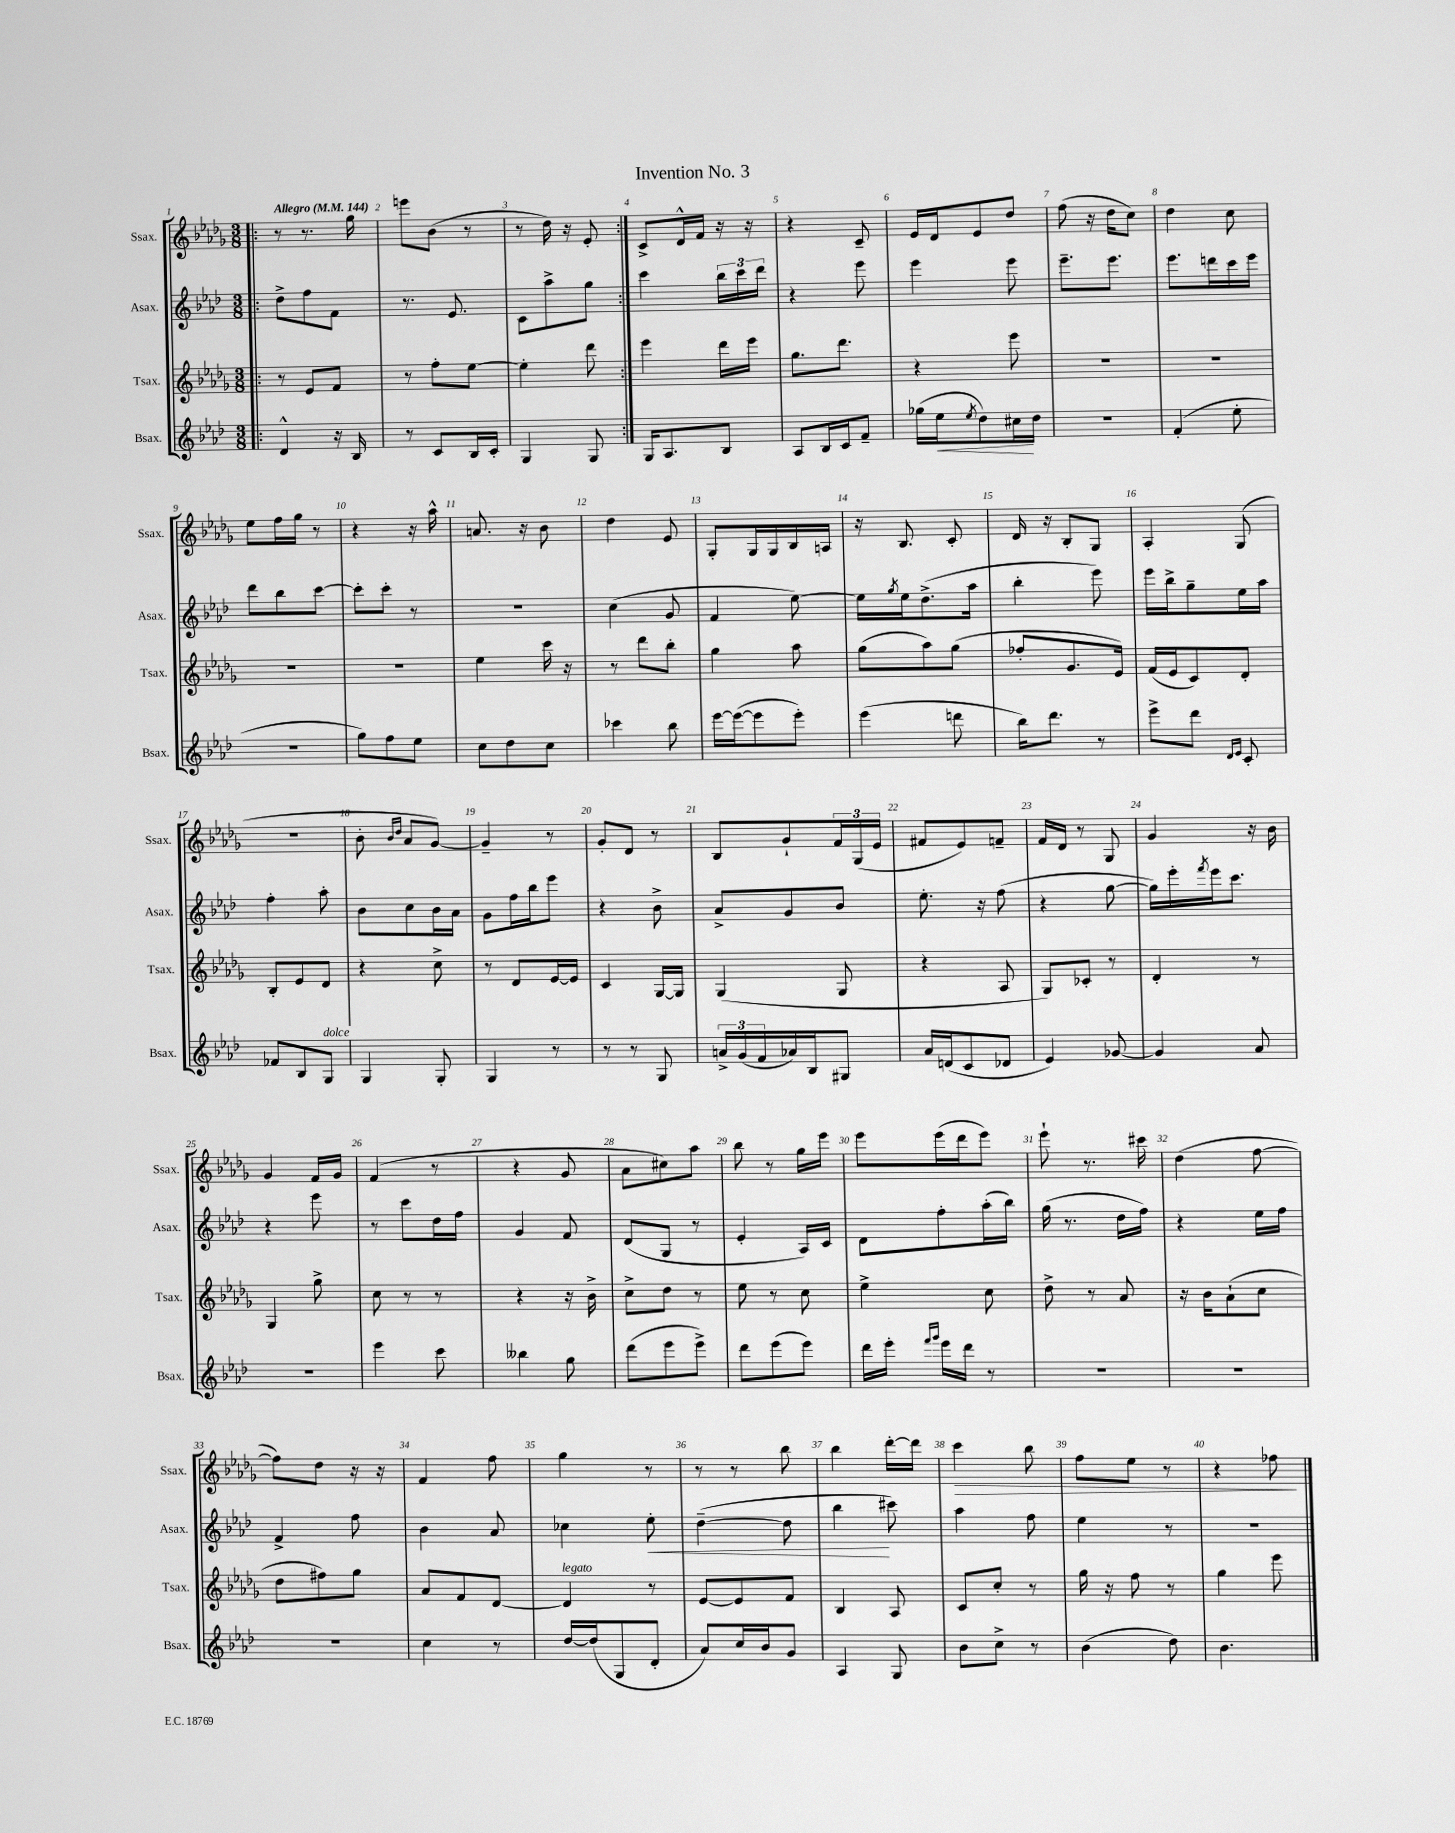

**kern	**dynam	**kern	**kern	**dynam	**kern	**dynam
*part4	*part4	*part3	*part2	*part2	*part1	*part1
*staff4	*staff4	*staff3	*staff2	*staff2	*staff1	*staff1
*I"Bsax.	*	*I"Tsax.	*I"Asax.	*	*I"Ssax.	*
*I'Bsax.	*	*I'Tsax.	*I'Asax.	*	*I'Ssax.	*
*clefG2	*	*clefG2	*clefG2	*	*clefG2	*
*k[b-e-a-d-]	*	*k[b-e-a-d-g-]	*k[b-e-a-d-]	*	*k[b-e-a-d-g-]	*
*M3/8	*	*M3/8	*M3/8	*	*M3/8	*
*MM144	*	*MM144	*MM144	*	*MM144	*
=1!|:	=1!|:	=1!|:	=1!|:	=1!|:	=1!|:	=1!|:
!	!	!	!	!	!LO:TX:a:B:t=Allegro	!
4d-^^/	.	8r	8dd-^\L	.	8r	.
.	.	8e-/L	8ff\	.	8.r	.
16r	.	8f/J	8f\J	.	.	.
16B-/	.	.	.	.	16gg-\	.
=2	=2	=2	=2	=2	=2	=2
8r	.	8r	8.r	.	8eeen\L	.
8c/L	.	8ff'\L	.	.	(8b-\J	.
.	.	.	8.e-/	.	.	.
16B-/L	.	[8ee-\J	.	.	8r	.
16c'/JJ	.	.	.	.	.	.
=3	=3	=3	=3	=3	=3	=3
4G/	.	4ee-'\]	8c\L	.	8r	.
.	.	.	8aa-^\	.	16dd-\)	.
.	.	.	.	.	16r	.
8G/	.	8ddd-\	8gg\J	.	8e-'/	.
=4:|!	=4:|!	=4:|!	=4:|!	=4:|!	=4:|!	=4:|!
16G/KL	.	4eee-\	4ccc\	.	8c^/L	.
8.A-/	.	.	.	.	.	.
.	.	.	.	.	16d-^^/L	.
.	.	.	.	.	16f/JJ	.
8B-/J	.	16ddd-\LL	24bb-\LL	.	16r	.
.	.	.	24ccc\	.	.	.
.	.	16eee-\JJ	.	.	16r	.
.	.	.	24ddd-\JJ	.	.	.
=5	=5	=5	=5	=5	=5	=5
8A-/L	.	8.gg-\L	4r	.	4r	.
16B-/L	.	.	.	.	.	.
16c/J	.	8.ddd-\J	.	.	.	.
8f~/J	.	.	8eee-\	.	8c~/	.
=6	=6	=6	=6	=6	=6	=6
(16gg-X\LL	.	4r	4eee-\	.	16e-/LL	.
!	!LO:HP:b	!	!	!	!	!
16ee-\J	<	.	.	.	16d-/J	.
8qee-/	.	.	.	.	.	.
8dd-\)	.	.	.	.	8e-/	.
16cc#X\L	.	8eee-\	8eee-\	.	8dd-/J	.
16dd-\JJ	[	.	.	.	.	.
=7	=7	=7	=7	=7	=7	=7
4.r	.	4.r	8.eee-~\L	.	(8ff\	.
.	.	.	.	.	16r	.
.	.	.	8.eee-\J	.	16dd-\KL	.
.	.	.	.	.	8cc\J)	.
=8	=8	=8	=8	=8	=8	=8
(4f'/	.	4.r	8.eee-\L	.	4dd-\	.
.	.	.	16dddn\L	.	.	.
8ee-'\	.	.	16ccc\	.	8cc\	.
.	.	.	16eee-\JJ	.	.	.
!!LO:LB:g=z
=9	=9	=9	=9	=9	=9	=9
4.r	.	4.r	8ddd-\L	.	8ee-\L	.
.	.	.	8bb-\	.	16ff\L	.
.	.	.	.	.	16gg-\JJ	.
.	.	.	[8ccc\J	.	8r	.
=10	=10	=10	=10	=10	=10	=10
8gg\L)	.	4.r	8ccc'\L]	.	4r	.
8ff\	.	.	8ccc'\J	.	.	.
8ee-\J	.	.	8r	.	16r	.
.	.	.	.	.	16aa-^^\	.
=11	=11	=11	=11	=11	=11	=11
8cc\L	.	4ee-\	4.r	.	8.an/	.
8dd-\	.	.	.	.	.	.
.	.	.	.	.	16r	.
8cc\J	.	16ccc\	.	.	8b-\	.
.	.	16r	.	.	.	.
=12	=12	=12	=12	=12	=12	=12
4ccc-X\	.	8r	(4cc\	.	4dd-\	.
.	.	8ddd-\L	.	.	.	.
8bb-\	.	8bb-'\J	8g/	.	8e-/	.
=13	=13	=13	=13	=13	=13	=13
[16eee-\LL	.	4gg-\	4f/	.	8G-'/L	.
(16eee-\J_	.	.	.	.	.	.
8eee-\]	.	.	.	.	16G-/L	.
.	.	.	.	.	16G-/	.
8eee-'\J)	.	8aa-\	[8ee-\)	.	16B-/	.
.	.	.	.	.	16An/JJ	.
=14	=14	=14	=14	=14	=14	=14
(4eee-\	.	(8gg-\L	16ee-\LL]	.	16r	.
.	.	.	8qgg/	.	.	.
.	.	.	16ee-\J	.	8.B-/	.
.	.	8aa-\)	(8.dd-^\	.	.	.
8dddn\	.	(8gg-\J	.	.	8c'/	.
.	.	.	16aa-\Jk	.	.	.
=15	=15	=15	=15	=15	=15	=15
16bb-\KL)	.	8ff-X'/L	4bb-'\	.	16d-/	.
8.ddd-\J	.	.	.	.	16r	.
.	.	8.g-/	.	.	8B-'/L	.
8r	.	.	8eee-\)	.	8G-/J	.
.	.	16e-/Jk)	.	.	.	.
=16	=16	=16	=16	=16	=16	=16
8eee-^\L	.	(16f/LL	16eee-\LL	.	4A-'/	.
.	.	16e-/J	16bb-^\J	.	.	.
8ddd-\J	.	8c/)	8gg~\	.	.	.
16qqd-/LL	.	.	.	.	.	.
16qqe-/JJ	.	.	.	.	.	.
8c'/	.	8d-'/J	16ee-\L	.	(8G-/	.
.	.	.	16aa-\JJ	.	.	.
!!LO:LB:g=z
=17	=17	=17	=17	=17	=17	=17
8f-X/L	.	8B-'/L	4ff'\	.	4.r	.
8B-/	.	8e-/	.	.	.	.
!LO:TX:a:i:t=dolce	!	!	!	!	!	!
8G/J	.	8d-/J	8aa-'\	.	.	.
=18	=18	=18	=18	=18	=18	=18
4G/	.	4r	8b-\L	.	8b-'\	.
.	.	.	.	.	16qqb-/LL	.
.	.	.	.	.	16qqdd-/JJ	.
.	.	.	8cc\	.	8a-/L	.
8G'/	.	8cc^\	16b-\L	.	[8g-/J)	.
.	.	.	16a-\JJ	.	.	.
=19	=19	=19	=19	=19	=19	=19
4G/	.	8r	8g\L	.	4g-~/]	.
.	.	8d-/L	16ff\L	.	.	.
.	.	.	16bb-\J	.	.	.
8r	.	[16e-/L	8eee-\J	.	8r	.
.	.	16e-/JJ]	.	.	.	.
=20	=20	=20	=20	=20	=20	=20
8r	.	4c/	4r	.	8g-'/L	.
8r	.	.	.	.	8d-/J	.
8G/	.	[16G-/LL	8b-^\	.	8r	.
.	.	16G-/JJ]	.	.	.	.
=21	=21	=21	=21	=21	=21	=21
24an^/LL	.	(4G-/	8a-^/L	.	8B-/L	.
(24g/	.	.	.	.	.	.
24f/	.	.	.	.	.	.
16a-X/)	.	.	8g/	.	8g-`/	.
16B-/J	.	.	.	.	.	.
8G#X/J	.	8G-/	8b-/J	.	24f/L	.
.	.	.	.	.	(24G-/	.
.	.	.	.	.	24e-/JJ	.
=22	=22	=22	=22	=22	=22	=22
16a-/LL	.	4r	8.ee-'\	.	8f#X/L	.
(16dn/J	.	.	.	.	.	.
8c/	.	.	.	.	8e-/)	.
.	.	.	16r	.	.	.
8d-X/J	.	8A-/	(8ff\	.	8fn~/J	.
=23	=23	=23	=23	=23	=23	=23
4e-/)	.	8G-/L)	4r	.	16f/LL	.
.	.	.	.	.	16d-/JJ	.
.	.	8c-X'/J	.	.	8r	.
[8g-X/	.	8r	[8gg\	.	8G-/	.
=24	=24	=24	=24	=24	=24	=24
4g-/]	.	4d-'/	16gg\LL])	.	4g-/	.
.	.	.	16eee-'\	.	.	.
.	.	.	8qfff/	.	.	.
.	.	.	16eee-\J	.	.	.
.	.	.	8.ccc\J	.	.	.
8a-/	.	8r	.	.	16r	.
.	.	.	.	.	16b-\	.
!!LO:LB:g=z
=25	=25	=25	=25	=25	=25	=25
4.r	.	4G-/	4r	.	4g-/	.
.	.	8gg-^\	8eee-\	.	16f/LL	.
.	.	.	.	.	16g-/JJ	.
=26	=26	=26	=26	=26	=26	=26
4eee-\	.	8cc\	8r	.	(4f/	.
.	.	8r	8ccc\L	.	.	.
8ccc\	.	8r	16dd-\L	.	8r	.
.	.	.	16ff\JJ	.	.	.
=27	=27	=27	=27	=27	=27	=27
4bb--X\	.	4r	4g/	.	4r	.
8gg\	.	16r	8f/	.	8g-/	.
.	.	16b-^\	.	.	.	.
=28	=28	=28	=28	=28	=28	=28
(8ddd-\L	.	8cc^\L	(8d-/L	.	8a-\L	.
8eee-\	.	8dd-\J	8G/J	.	8cc#X\)	.
8eee-^\J)	.	8r	8r	.	8aa-\J	.
=29	=29	=29	=29	=29	=29	=29
8ddd-\L	.	8ee-\	4e-'/	.	8bb-\	.
(8eee-\	.	8r	.	.	8r	.
8eee-\J)	.	8cc\	16A-/LL)	.	16gg-\LL	.
.	.	.	16c/JJ	.	16eee-\JJ	.
=30	=30	=30	=30	=30	=30	=30
16ddd-\LL	.	4ee-^\	8d-\L	.	8eee-\L	.
16eee-'\JJ	.	.	.	.	.	.
16qqfff/LL	.	.	.	.	.	.
16qqggg/JJ	.	.	.	.	.	.
16eee-\LL	.	.	8ff'\	.	(16eee-\L	.
16ddd-\JJ	.	.	.	.	16ddd-\J	.
8r	.	8cc\	(16aa-'\L	.	8eee-\J)	.
.	.	.	16bb-\JJ)	.	.	.
=31	=31	=31	=31	=31	=31	=31
4.r	.	8dd-^\	(16gg\	.	8eee-`\	.
.	.	.	8.r	.	.	.
.	.	8r	.	.	8.r	.
.	.	8a-/	16dd-\LL	.	.	.
.	.	.	16ff\JJ)	.	16ccc#X\	.
=32	=32	=32	=32	=32	=32	=32
4.r	.	16r	4r	.	(4dd-\	.
.	.	16b-\KL	.	.	.	.
.	.	(8a-`\	.	.	.	.
.	.	8cc\J	16ee-\LL	.	[8ff\	.
.	.	.	16ff\JJ	.	.	.
!!LO:LB:g=z
=33	=33	=33	=33	=33	=33	=33
4.r	.	8dd-\L	4f^/	.	8ff\L])	.
.	.	8ff#X\)	.	.	8dd-\J	.
.	.	8gg-\J	8ff\	.	16r	.
.	.	.	.	.	16r	.
=34	=34	=34	=34	=34	=34	=34
4cc\	.	8a-/L	4b-\	.	4f/	.
.	.	8f/	.	.	.	.
8r	.	[8d-/J	8a-/	.	8ff\	.
=35	=35	=35	=35	=35	=35	=35
!	!	!LO:TX:a:i:t=legato	!	!	!	!
[16dd-/LL	.	4d-/]	4cc-X\	.	4gg-\	.
(16dd-/J]	.	.	.	.	.	.
8G/	.	.	.	.	.	.
!	!	!	!	!LO:HP:b	!	!
8d-'/J	.	8r	8ee-'\	<	8r	.
=36	=36	=36	=36	=36	=36	=36
8a-/L)	.	[8e-/L	([4dd-~\	.	8r	.
16cc/L	.	8e-/]	.	.	8r	.
16b-/J	.	.	.	.	.	.
8g/J	.	8f/J	8dd-\]	.	8bb-\	.
=37	=37	=37	=37	=37	=37	=37
4A-/	.	4B-/	4bb-\	.	4bb-\	.
8G/	.	8A-/	8ccc#X\)	[	[16ddd-'\LL	.
.	.	.	.	.	16ddd-\JJ]	.
=38	=38	=38	=38	=38	=38	=38
!	!	!	!	!	!	!LO:HP:b
8b-\L	.	8c/L	4aa-\	.	4ccc\	>
8cc^\J	.	8cc'/J	.	.	.	.
8r	.	8r	8ff\	.	8bb-\	.
=39	=39	=39	=39	=39	=39	=39
(4b-\	.	16gg-\	4ee-\	.	8ff\L	.
.	.	16r	.	.	.	.
.	.	8ff\	.	.	8ee-\J	.
8dd-\)	.	8r	8r	.	8r	.
=40	=40	=40	=40	=40	=40	=40
4.b-\	.	4gg-\	4.r	.	4r	.
.	.	8eee-\	.	.	8ff-X\	.
.	.	.	.	.	.	]
==	==	==	==	==	==	==
*-	*-	*-	*-	*-	*-	*-
